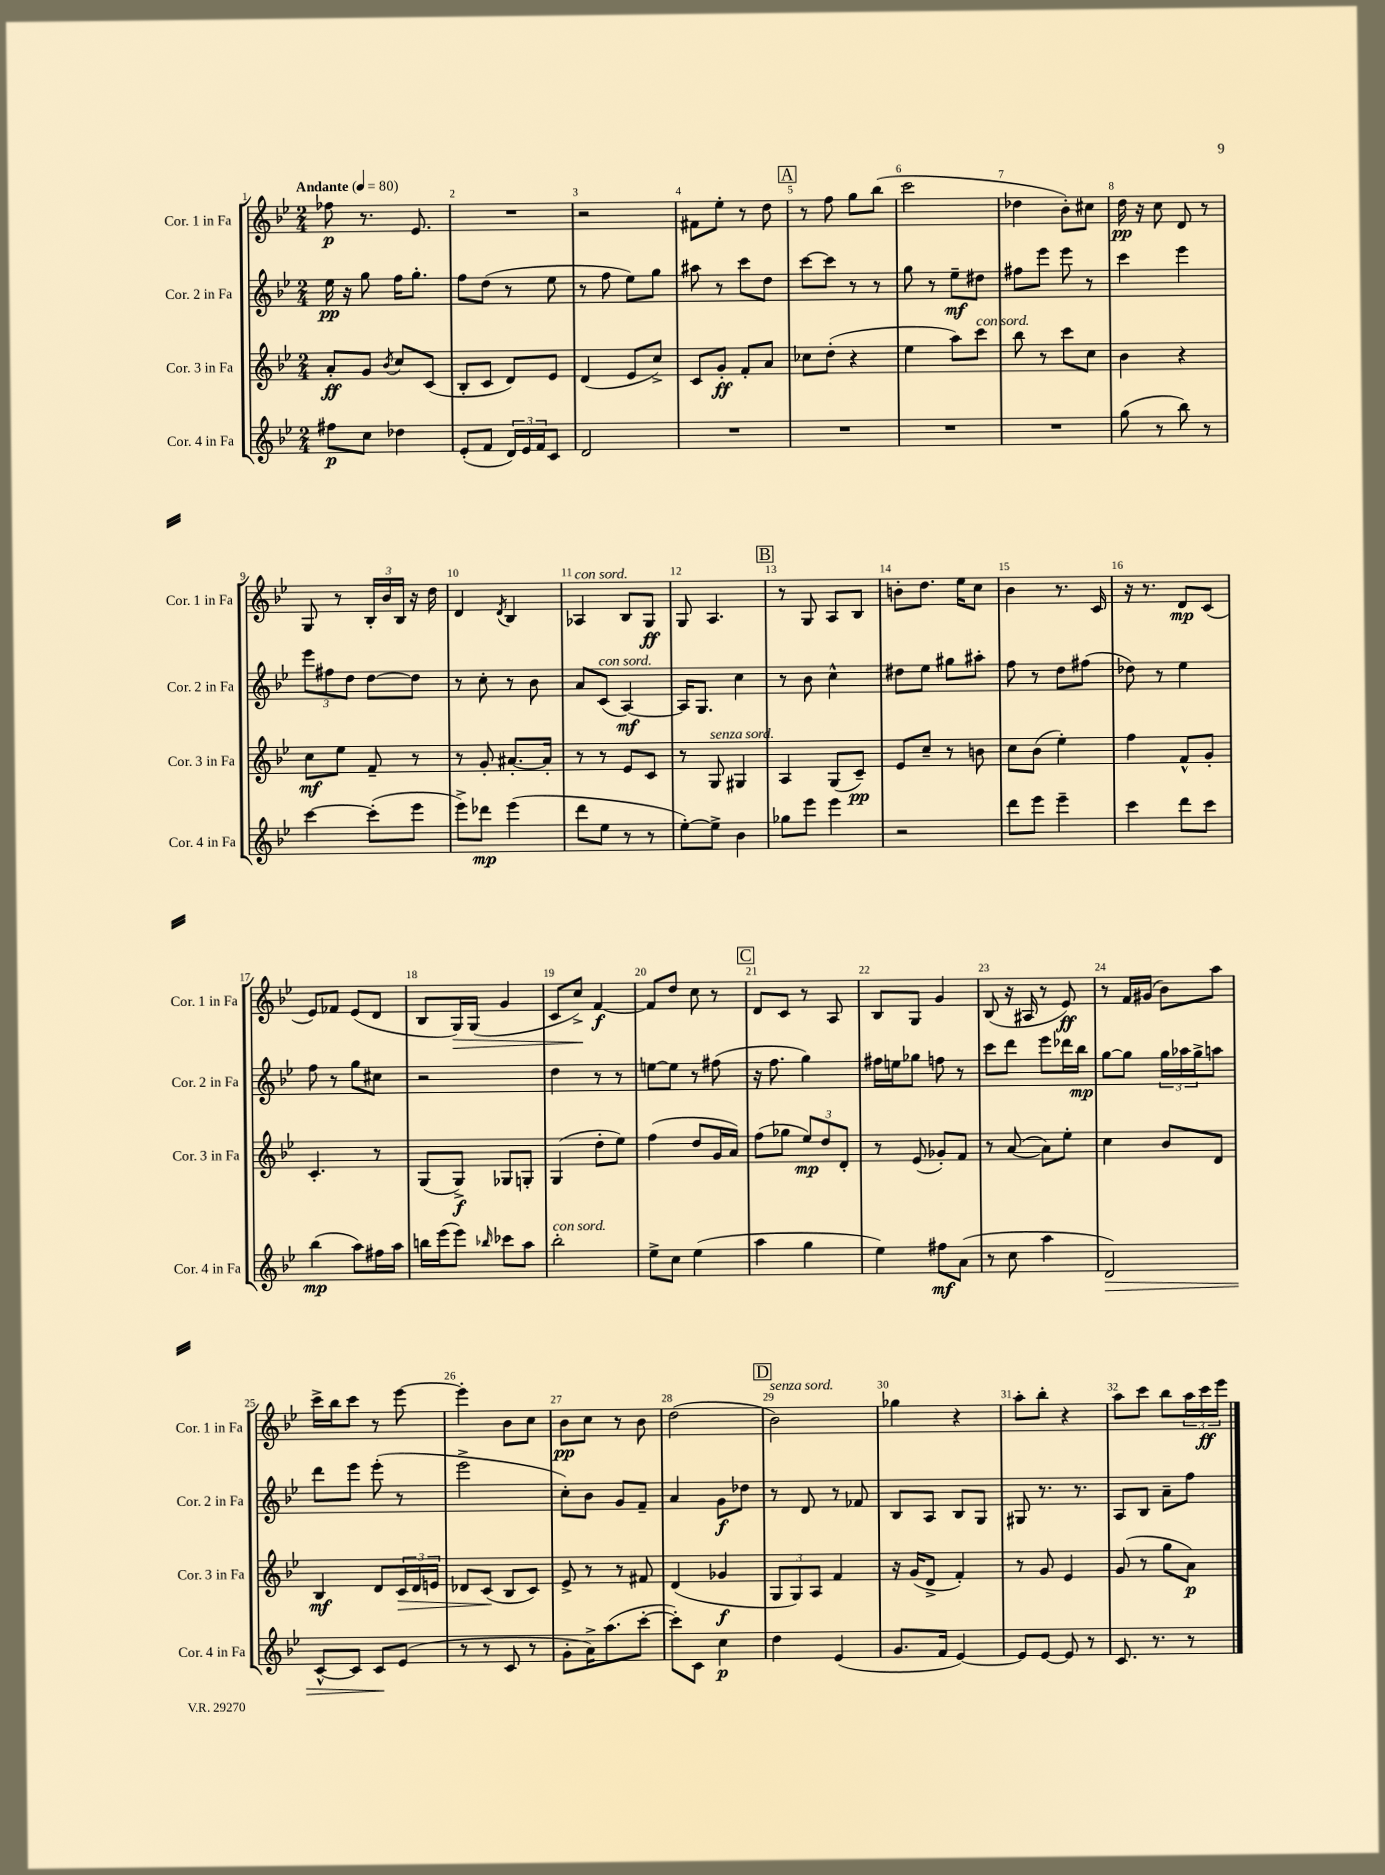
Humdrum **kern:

**kern	**kern	**kern	**kern
*staff4	*staff3	*staff2	*staff1
*clefG2	*clefG2	*clefG2	*clefG2
*k[b-e-]	*k[b-e-]	*k[b-e-]	*k[b-e-]
*M2/4	*M2/4	*M2/4	*M2/4
*MM80	*MM80	*MM80	*MM80
8ff#	8a'	16ee-	8ff-
.	.	16r	.
8cc	8g	8gg	8.r
.	8qb-	.	.
4dd-	8cc	16ff	.
.	.	8.gg'	8.e-
.	(8c	.	.
=	=	=	=
(8e-'	8B-'	8ff	2r
8f	8c	(8dd	.
24d)	8d)	8r	.
24e-	.	.	.
24f	.	.	.
8c	8e-	8ee-	.
=	=	=	=
2d	(4d	8r	2r
.	.	8ff	.
.	8e-	8ee-)	.
.	8cc^)	8gg	.
=	=	=	=
2r	8c	8aa#	8f#
.	8g'	8r	8ee-'
.	8f'	8ccc	8r
.	8a	8dd	8dd
=	=	=	=
2r	8cc-	[8ccc	8r
.	(8dd'	8ccc]	8ff
.	4r	8r	8gg
.	.	8r	(8bb-
=	=	=	=
2r	4ee-	8gg	2ccc
.	.	8r	.
.	8aa)	8ee-~	.
.	8ccc	8dd#	.
=	=	=	=
2r	8bb-	8ff#	4dd-
.	8r	8eee-	.
.	8ccc	8eee-	8b-')
.	8cc	8r	8cc#
=	=	=	=
(8gg	4b-	4ccc	16dd
.	.	.	16r
8r	.	.	8cc
8bb-)	4r	4eee-	8d
8r	.	.	8r
=	=	=	=
[4ccc	8cc	12eee-	8G
.	.	12ff#	.
.	8ee-	.	8r
.	.	12dd	.
(8ccc']	8f~	[8dd	24B-'
.	.	.	24b-
.	.	.	24B-
8eee-	8r	8dd]	16r
.	.	.	16dd
=	=	=	=
8eee-^)	8r	8r	4d
8ddd-	8g'	8cc'	.
.	.	.	8qd
(4eee-	[8.a#'	8r	4B-
.	.	8b-	.
.	16a#']	.	.
=	=	=	=
8ddd	8r	8a	4A-
8ee-	8r	(8c	.
8r	8e-	[4A)	8B-
8r	8c	.	8G
=	=	=	=
[8ee-')	8r	16A]	8G
.	.	8.G	.
8ee-^]	8G	.	4.A
4b-	4G#	4cc	.
=	=	=	=
8gg-	4A	8r	8r
8eee-	.	8b-	8G
4eee-	(8G	4cc^^	8A
.	8c~)	.	8B-
=	=	=	=
2r	8e-	8dd#	8b'
.	8cc~	8ee-	8.dd
.	8r	8gg#	.
.	.	.	16ee-
.	8b	8aa#'	8cc
=	=	=	=
8ddd	8cc	8ff	4b-
8eee-	(8b-	8r	.
4eee-~	4ee-')	8dd	8.r
.	.	(8ff#	.
.	.	.	16c
=	=	=	=
4ccc	4ff	8dd-)	16r
.	.	.	8.r
.	.	8r	.
8ddd	8f^^	4ee-	8d
8ccc	8g'	.	(8c
=	=	=	=
(4bb-	4.c'	8ff	8e-)
.	.	8r	8f-
8aa)	.	8gg	(8e-
16ff#	8r	8cc#	8d
16aa	.	.	.
=	=	=	=
16bb	(8G	2r	8B-
(16eee-	.	.	.
8eee-)	8G^)	.	16G)
.	.	.	(16G
16qqbb-	.	.	.
8ccc-	8G-	.	4g
8aa	8G'	.	.
=	=	=	=
2bb-'	(4G	4dd	8c
.	.	.	8cc^)
.	8dd'	8r	[4f
.	8ee-)	8r	.
=	=	=	=
8ee-^	(4ff	[8ee	8f]
8cc	.	8ee]	8dd
(4ee-	8dd	8r	8cc
.	16g	(8ff#	8r
.	16a)	.	.
=	=	=	=
4aa	(8ff	16r	8d
.	.	8.ff	.
.	8gg-	.	8c
4gg	12ee-)	4gg)	8r
.	12dd	.	.
.	.	.	8A
.	12d'	.	.
=	=	=	=
4ee-)	8r	16ff#	8B-
.	.	16ee	.
.	(8e-	8gg-	8G
8ff#	8g-')	8ff	4g
(8a	8f	8r	.
=	=	=	=
8r	8r	8ccc	(8B-
8cc	([8a	8ddd	16r
.	.	.	16A#
4aa	8a])	8eee-	8r
.	8ee-'	16ddd-	8e-)
.	.	16bb-	.
=	=	=	=
2d)	4cc	[8gg	8r
.	.	8gg]	16f
.	.	.	(16g#
.	8b-	24gg	8b-)
.	.	24aa-	.
.	.	24gg^	.
.	8d	8aa	8aa
=	=	=	=
[8c^^	4B-	8ddd	16ccc^
.	.	.	16bb-
8c]	.	8eee-	8ccc
8c	8d	(8eee-'	8r
(8e-	24c	8r	[8eee-
.	24d	.	.
.	24e	.	.
=	=	=	=
8r	8d-	2eee-^	4eee-']
8r	(8c	.	.
8c	8B-	.	8b-
8r	8c)	.	8cc
=	=	=	=
8g'	8e-^	8cc')	8b-
16a^)	8r	8b-	8cc
(8.aa	.	.	.
.	8r	8g	8r
[8ccc'	8f#	8f~	8b-
=	=	=	=
8ccc'])	(4d	4a	(2dd
8c	.	.	.
4cc	4g-	8g	.
.	.	8dd-	.
=	=	=	=
4dd	12G	8r	2b-)
.	12G)	.	.
.	.	8d	.
.	12A	.	.
(4e-	4f	8r	.
.	.	8f-	.
=	=	=	=
8.g	16r	8B-	4gg-
.	(16g	.	.
.	8d^	8A	.
16f	.	.	.
[4e-)	4f')	8B-	4r
.	.	8G	.
=	=	=	=
8e-]	8r	8G#	8aa'
[8e-	8g	8.r	8bb-'
8e-]	4e-	.	4r
.	.	8.r	.
8r	.	.	.
=	=	=	=
8.c	(8g	8A	8aa
.	8r	8B-	8ccc
8.r	.	.	.
.	8gg	8a~	8bb-
8r	8a)	8ff	24aa
.	.	.	24ccc
.	.	.	24eee-
==	==	==	==
*-	*-	*-	*-
